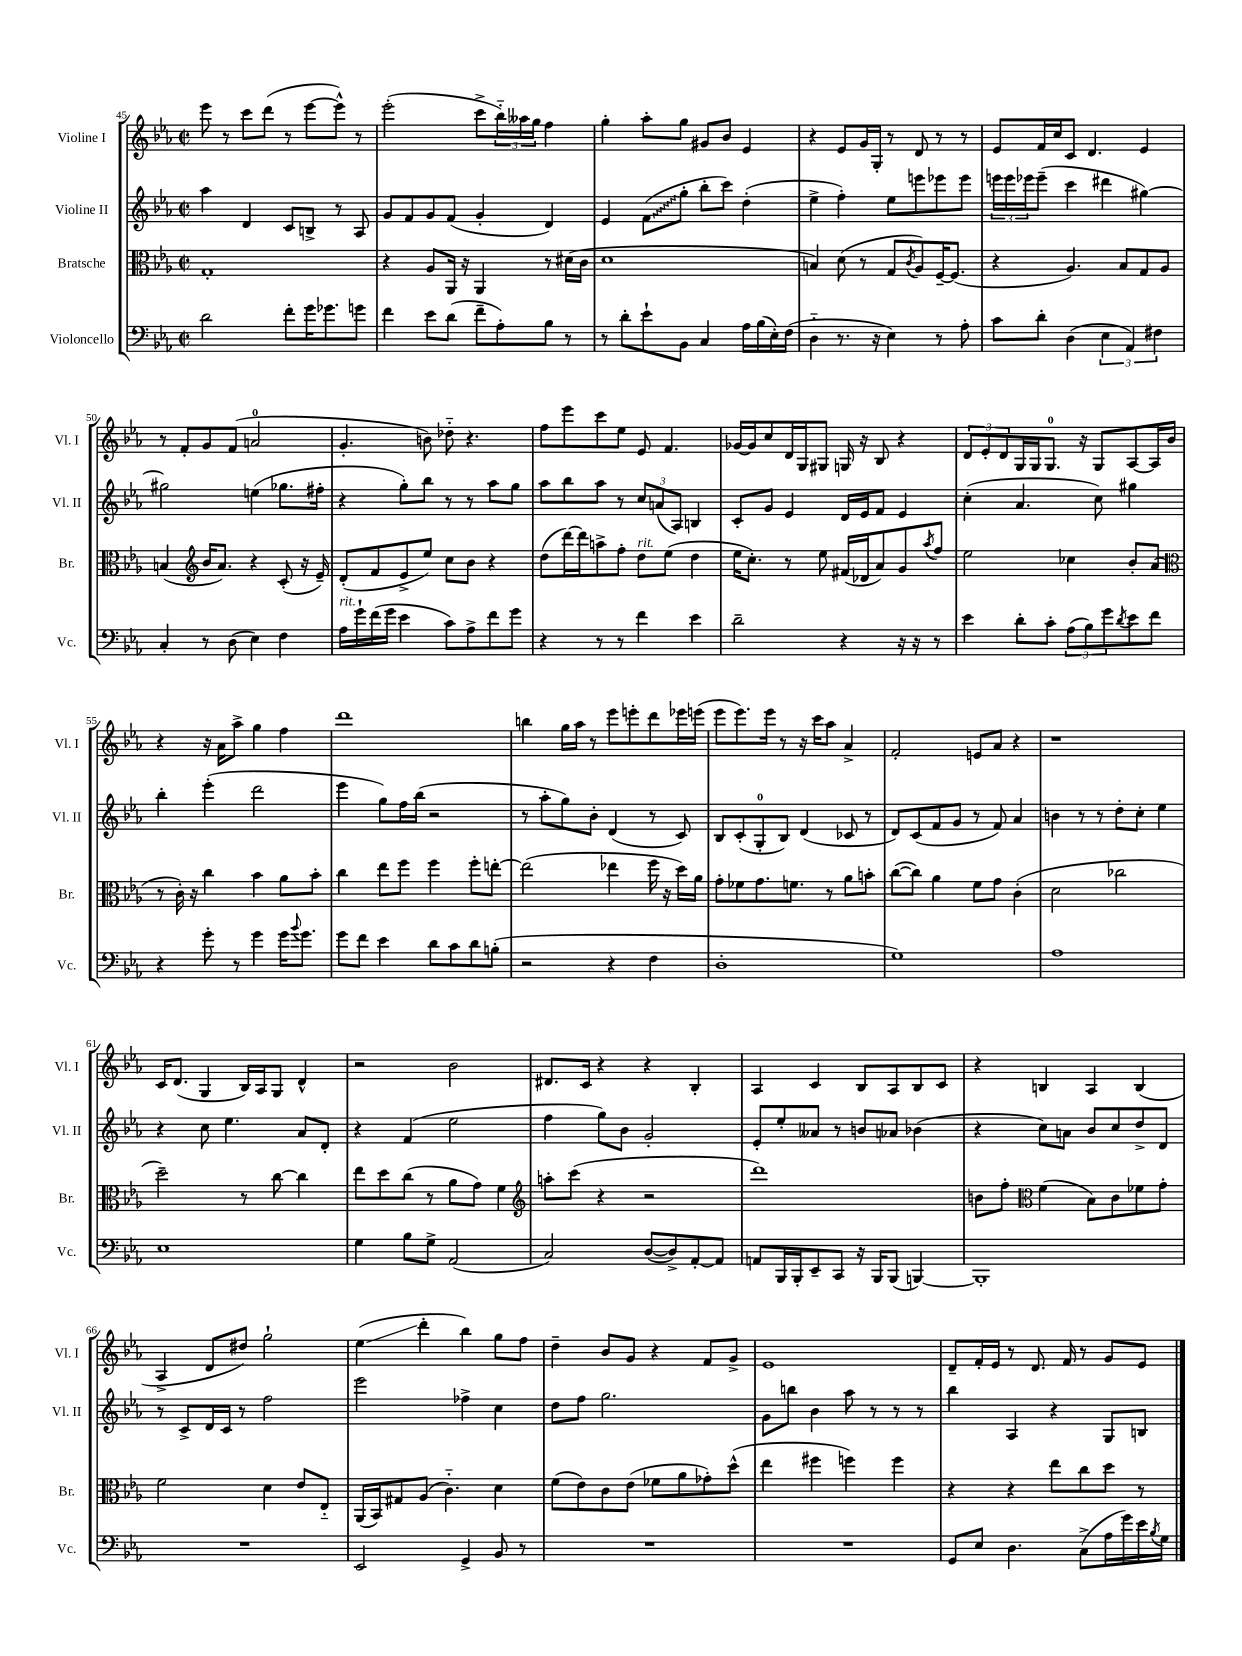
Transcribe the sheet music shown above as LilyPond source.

<<
\new StaffGroup <<
\new Staff = "s0" \with { instrumentName = "Violine I" shortInstrumentName = "Vl. I" } {
    \clef treble \key ees \major \defaultTimeSignature \time 2/2
    ees'''8 r8 c'''8 d'''8( r8 ees'''8~ ees'''8-^) r8 |
    ees'''2-.( c'''8-> \tuplet 3/2 { bes''16-_) aeses''16 g''16 } f''4 |
    g''4-. aes''8-. g''8 gis'8 bes'8 ees'4 |
    r4 ees'8 g'16 g16-. r8 d'8 r8 r8 |
    ees'8 f'16 c''16 c'8 d'4. ees'4 |
    r8 f'8-. g'8 f'8( a'2-0 |
    g'4.-. b'8) des''8-_ r4. |
    f''8 ees'''8 c'''8 ees''8 ees'8 f'4. |
    ges'16~ ges'16 c''8 d'16 g16 gis8 g16 r16 bes8 r4 |
    \tuplet 3/2 { d'8 ees'8-. d'8 } g16 g16 g8.-0 r16 g8 aes8~ aes16 bes'16 |
    r4 r16 aes'16 aes''8-> g''4 f''4 |
    d'''1 |
    b''4 g''16 aes''16 r8 ees'''8 e'''8-. d'''8 ees'''16 e'''16( |
    ees'''8 ees'''8.) ees'''16 r8 r16 c'''16 aes''8 aes'4-> |
    f'2-. e'8 aes'8 r4 |
    r1 |
    c'16 d'8.( g4 bes16) aes16 g8 d'4-^ |
    r2 bes'2 |
    dis'8. c'16 r4 r4 bes4-. |
    aes4 c'4 bes8 aes8 bes8 c'8 |
    r4 b4 aes4 b4( |
    aes4-> d'8 dis''8) g''2-! |
    ees''4\glissando( d'''4-. bes''4) g''8 f''8 |
    d''4-- bes'8 g'8 r4 f'8 g'8-> |
    ees'1 |
    d'8-- f'16-. ees'16 r8 d'8. f'16 r8 g'8 ees'8 \bar "|." |
}
\new Staff = "s1" \with { instrumentName = "Violine II" shortInstrumentName = "Vl. II" } {
    \clef treble \key ees \major \defaultTimeSignature \time 2/2
    aes''4 d'4 c'8 b8-> r8 aes8 |
    g'8 f'8 g'8 f'8( g'4-. d'4) |
    ees'4 \once \override Glissando.style = #'zigzag f'8\glissando( g''8-. bes''8-. c'''8) d''4-.( |
    ees''4-> f''4-.) ees''8 e'''8 ees'''8 ees'''8 |
    \tuplet 3/2 { e'''16 e'''16 ees'''16 } ees'''8--( c'''4 dis'''4 gis''4~) |
    gis''2 e''4( ges''8. fis''16-. |
    r4 g''8-.) bes''8 r8 r8 aes''8 g''8 |
    aes''8 bes''8 aes''8 r8 \tuplet 3/2 { c''8 a'8( aes8) } b4 |
    c'8-. g'8 ees'4 d'16 ees'16 f'8 ees'4 |
    c''4-.( aes'4. c''8) gis''4 |
    bes''4-. ees'''4-.( d'''2 |
    ees'''4 g''8) f''16 bes''16( r2 |
    r8 aes''8-. g''8) bes'8-. d'4( r8 c'8) |
    bes8 c'8-.( g8-0-. bes8) d'4( ces'8 r8 |
    d'8) c'8( f'8 g'8 r8 f'8) aes'4 |
    b'4 r8 r8 d''8-. c''8-. ees''4 |
    r4 c''8 ees''4. aes'8 d'8-. |
    r4 f'4( ees''2 |
    f''4 g''8) bes'8 g'2-. |
    ees'8-. ees''8-. aeses'8 r8 b'8 aes'8 bes'4( |
    r4 c''8) a'8 bes'8 c''8 d''8-> d'8 |
    r8 c'8-> d'16 c'16 r8 f''2 |
    ees'''2 fes''4-> c''4 |
    d''8 f''8 g''2. |
    g'8 b''8 bes'4 aes''8 r8 r8 r8 |
    bes''4 aes4 r4 g8 b8 \bar "|." |
}
\new Staff = "s2" \with { instrumentName = "Bratsche" shortInstrumentName = "Br." } {
    \clef alto \key ees \major \defaultTimeSignature \time 2/2
    g1-. |
    r4 aes8 aes,16 r16 aes,4 r8 dis'16( c'16 |
    d'1 |
    b4) d'8( r8 g8 \acciaccatura { c'8 } aes8) f16~-- f8.( |
    r4 aes4.) bes8 g8 aes8 |
    b4( \clef treble bes'16 aes'8.) r4 c'8-.( r16 ees'16--) |
    d'8-.( f'8 ees'8-> ees''8) c''8 bes'8 r4 |
    d''8( d'''16~) d'''16 a''8-> f''8-. d''8^\markup { \italic "rit." } ees''8( d''4 |
    ees''16 c''8.-.) r8 ees''8 fis'16( des'16 aes'8) g'8 \acciaccatura { aes''8 } f''8 |
    ees''2 ces''4 bes'8-. aes'8( |
    \clef alto r8 c'16-.) r16 c''4 bes'4 aes'8 bes'8-. |
    c''4 ees''8 f''8 f''4 f''8-. e''8~-. |
    e''2( ees''4 f''16 r16 d''16) aes'16 |
    g'8-. fes'8 g'8. f'8. r8 aes'8 b'8-. |
    c''8~( c''8) aes'4 f'8 g'8 c'4-.( |
    d'2 ces''2 |
    d''2--) r8 c''8~ c''4 |
    ees''8 d''8 c''8( r8 aes'8 g'8) f'4 |
    \clef treble a''8-. c'''8( r4 r2 |
    d'''1) |
    b'8 f''8-. \clef alto f'4( bes8) c'8 fes'8 g'8-. |
    f'2 d'4 ees'8 ees8-_ |
    aes,16( bes,16) gis8 aes8( c'4.-_) d'4 |
    f'8( ees'8) c'8 ees'8( fes'8 aes'8 ges'8-.) d''8-^( |
    ees''4 fis''4 f''4) f''4 |
    r4 r4 ees''8 c''8 d''8 r8 \bar "|." |
}
\new Staff = "s3" \with { instrumentName = "Violoncello" shortInstrumentName = "Vc." } {
    \clef bass \key ees \major \defaultTimeSignature \time 2/2
    d'2 f'8-. g'16 ges'8. g'8 |
    f'4 ees'8 d'8( f'8-- aes8-.) bes8 r8 |
    r8 d'8-. ees'8-! bes,8 c4 aes16 bes16( ees16-.) f16( |
    d4-_ r8. r16 ees4) r8 aes8-. |
    c'8 d'8-. d4( \tuplet 3/2 { ees4 aes,4) fis4 } |
    c4-. r8 d8( ees4) f4 |
    aes16^\markup { \italic "rit." } g'16-! f'16( g'16 ees'4 c'8) aes8-> f'8 g'8 |
    r4 r8 r8 f'4 ees'4 |
    d'2-- r4 r16 r16 r8 |
    ees'4 d'8-. c'8-. \tuplet 3/2 { aes8( bes8) g'8 } \acciaccatura { d'8 } ees'8 f'8 |
    r4 g'8-. r8 g'4 g'16 \appoggiatura { bes'8 } g'8. |
    g'8 f'8 ees'4 d'8 c'8 d'8 b8-.( |
    r2 r4 f4 |
    d1-. |
    g1) |
    aes1 |
    ees1 |
    g4 bes8 g8-> aes,2( |
    c2) d8~( d8->) aes,8~-. aes,8 |
    a,8 bes,,16 bes,,16-. ees,8-- c,8 r16 bes,,16 bes,,8( b,,4~) |
    b,,1-. |
    R1 |
    ees,2 g,4-> bes,8 r8 |
    R1 |
    R1 |
    g,8 ees8 d4. c8->( aes16 g'16) ees'16 \acciaccatura { bes8 } g16 \bar "|." |
}
>>
>>
\layout { \context { \Score currentBarNumber = #45 } }
